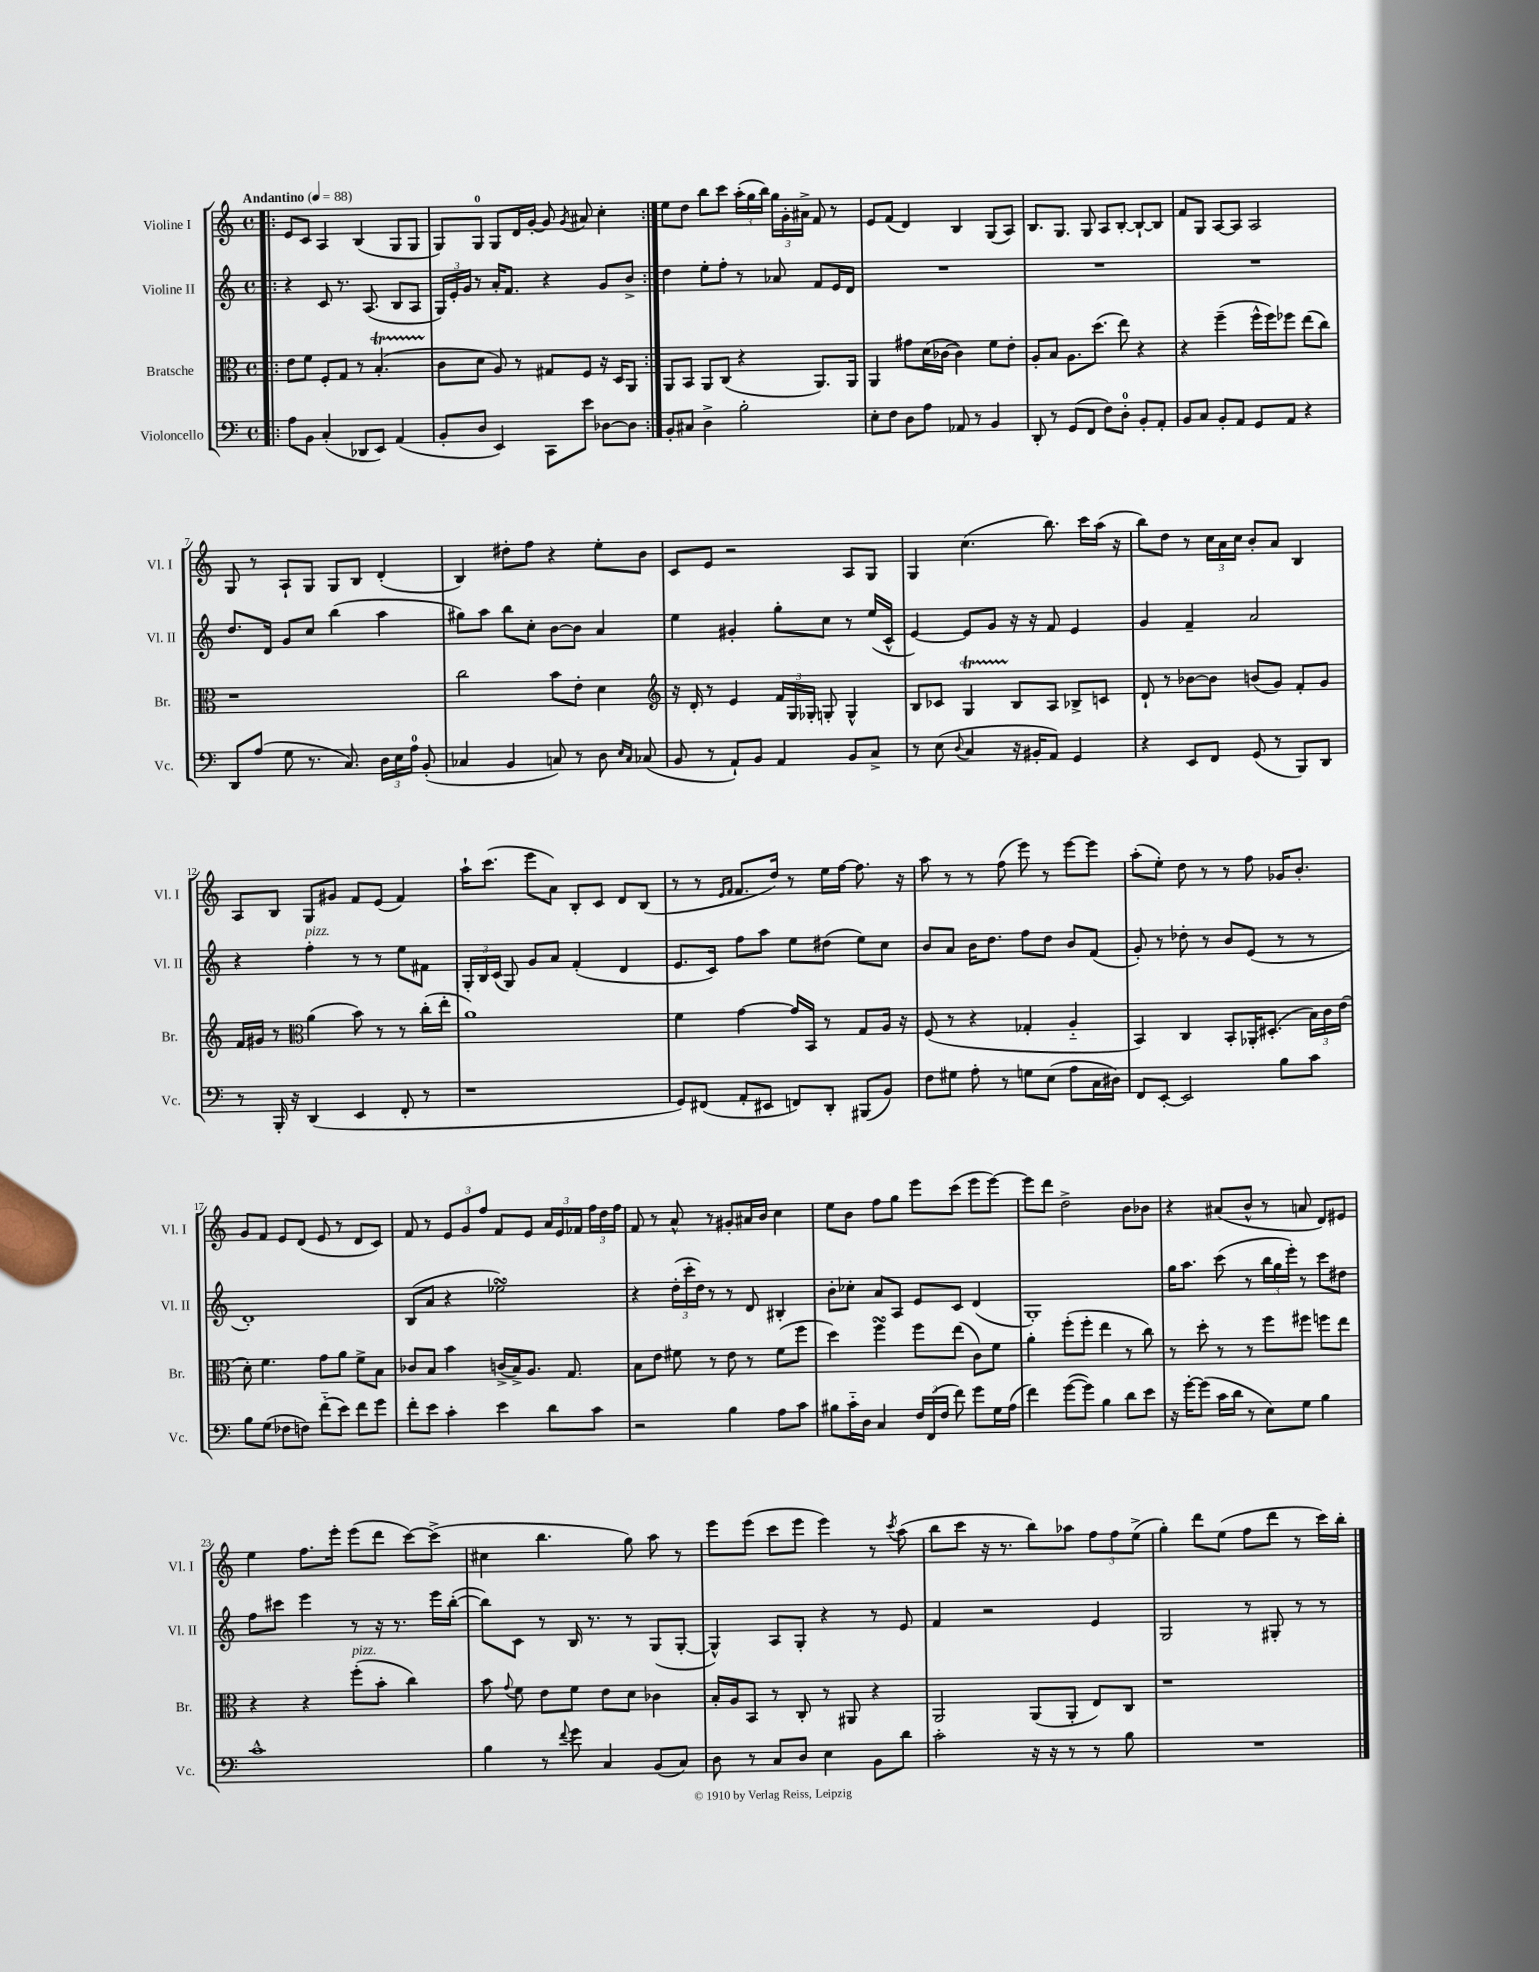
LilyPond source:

<<
\new StaffGroup <<
\new Staff = "s0" \with { instrumentName = "Violine I" shortInstrumentName = "Vl. I" } {
    \clef treble \key c \major \defaultTimeSignature \time 4/4 \tempo "Andantino" 4 = 88
    \autoBeamOff \repeat volta 2 { \bar ".|:" e'8[ c'8] a4 b4( g8[ g8] |
    g8[) g8]-0 g8[ d'16 g'16]~-. g'8 \acciaccatura { g'8 } ais'8 c''4-. | }
    e''8[ d''8] b''8[ c'''8] \tuplet 3/2 { a''16[-.( g''16 b''16]) } \tuplet 3/2 { g''16[ g'16-. ais'16]-> } f'8 r8 |
    e'8[ f'8]( d'4) b4 g8[( a8]) |
    b8.[ g8.] g8 a8[ b8]~-. b8[~-! b8] |
    f'8[ g8] a8[~ a8] a2 |
    g8 r8 a8[-! g8] g8[ b8] d'4-.( |
    b4) dis''8[-. f''8] r4 e''8[-. b'8] |
    c'8[ e'8] r2 a8[ g8] |
    g4 c''4.( b''8.) c'''16[ a''16]( r16 |
    b''8[) d''8] r8 \tuplet 3/2 { c''16[ a'16 c''16] } b'8[-. a'8] b4 |
    a8[ b8] g8[ gis'8] f'8[ e'8]( f'4) |
    a''16[-! c'''8.]( e'''8[ a'8]) b8[-. c'8] d'8[ b8]( |
    r8 r8 \grace { e'16[ f'16] } f'8.[ d''16]) r8 e''16[ f''16]~ f''8. r16 |
    a''8 r8 r8 f''8( e'''8) r8 e'''8[~ e'''8] |
    a''8[-.( e''8]-.) d''8 r8 r8 f''8 ges'16[ b'8.]-. |
    g'8[ f'8] e'8[ d'8]( e'8 r8 d'8[ c'8]) |
    f'8 r8 \tuplet 3/2 { e'8[ g'8 f''8] } f'8[ e'8] \tuplet 3/2 { a'16[ e'16 fes'16] } \tuplet 3/2 { f''16[ d''16 f''16] } |
    f'8 r8 a'8-^ r8 gis'8[-. ais'16 b'16] c''4 |
    e''8[ b'8] f''8[ g''8] e'''8[ c'''8]( e'''8[ e'''8]~) |
    e'''8[ d'''8] d''2-> b'8[ bes'8] |
    r4 ais'8[( b'8]-^ r8 a'8 d'8[) eis'8] |
    e''4 f''8.[ e'''16]-. e'''8[( d'''8] c'''8[~) c'''8]->( |
    cis''4 b''4. g''8) a''8 r8 |
    e'''8[ e'''8]( c'''8[ e'''8] e'''4) r8 \acciaccatura { c'''8 } a''8( |
    b''8[ c'''8] r16 r8. b''8[) aes''8] \tuplet 3/2 { f''8[ f''8 e''8]->( } |
    g''4-.) d'''8[ e''8]( f''8[ d'''8] r8 c'''16[) b''16]-. \bar "|." |
}
\new Staff = "s1" \with { instrumentName = "Violine II" shortInstrumentName = "Vl. II" } {
    \clef treble \key c \major \defaultTimeSignature \time 4/4
    \autoBeamOff \repeat volta 2 { \bar ".|:" r4 c'8 r8. a8.( b8[ a8] |
    \tuplet 3/2 { g16[) e'16-. g'16] } r8 a'16[-. f'8.] r4 g'8[ b'8]-> | }
    d''4 e''8[-. f''8]-. r8 aes'8 f'8[ e'16 d'16] |
    R1 |
    R1 |
    R1 |
    d''8.[ d'16] g'8[ c''8] b''4( a''4 |
    gis''8[) a''8] b''8[ c''8]-. b'8[~ b'8] a'4 |
    e''4 gis'4-. g''8[-. c''8] r8 e''16[( c'16]-^ |
    e'4~) e'8[ g'8] r16 r16 f'8 e'4 |
    g'4 f'4-- a'2 |
    r4 f''4-.^\markup { \italic "pizz." } r8 r8 e''8[ fis'8] |
    \tuplet 3/2 { g16[-. b16 c'16]( } g8) g'8[ a'8] f'4-.( d'4 |
    e'8.[ c'16]) f''8[ a''8] e''8[ dis''8]( e''8[) c''8] |
    b'8[ a'8] b'16[ d''8.] f''8[ d''8] b'8[ f'8]( |
    g'8-.) r8 des''8-. r8 b'8[ e'8]( r8 r8 |
    d'1-.) |
    b8[( a'8] r4 ees''2\turn) |
    r4 \tuplet 3/2 { d''16[-.( c'''16-. d''16]) } r8 r8 d'8 bis4-. |
    b'8[-. ces''8]-. a'8[ a8] e'8[ c'8] d'4( |
    g1-.) |
    g''16[ a''8.] c'''8( r8 \tuplet 3/2 { b''16[ g''16 e'''16]-.) } r8 c'''8[ dis''8] |
    f''8[ cis'''8] e'''4 r8 r16 r8. e'''16[ b''16]~-.( |
    b''8[) c'8] r8 b16 r8. r8 g8[( g8]~-. |
    g4-^) a8[ g8]-. r4 r8 e'8 |
    f'4 r2 e'4 |
    g2 r8 gis8-. r8 r8 \bar "|." |
}
\new Staff = "s2" \with { instrumentName = "Bratsche" shortInstrumentName = "Br." } {
    \clef alto \key c \major \defaultTimeSignature \time 4/4
    \autoBeamOff \repeat volta 2 { \bar ".|:" e'8[ f'8] f8[-. g8] r8 b4.-.\startTrillSpan( |
    c'8[\stopTrillSpan d'8] a8) r8 gis8[ f8] r16 d16[ a,8] | }
    a,8[ b,8] a,8[ c8]( r4 a,8.[) a,16] |
    a,4 gis'8[ d'16( ces'16]~ ces'4) f'8[ e'8]-. |
    a8[-. b8] a8.[ d''8.]( e''8) r4 |
    r4 f''4--( f''16[-^ f''16) fes''8] e''8[( c''8]) |
    r1 |
    c''2 b'8[ e'8]-. d'4 |
    \clef treble r16 d'16-. r8 e'4 \tuplet 3/2 { f'16[ g16 ges16]-. } g8-. g4-^ |
    b8[ ces'8] g4\startTrillSpan b8[\stopTrillSpan a8] bes8[-> c'8] |
    d'8-! r8 bes'8[~ bes'8] b'8[( g'8]) f'8[-. g'8] |
    f'16[ gis'16] r8 \clef alto a'4( b'8) r8 r8 c''16[-.( e''16]-. |
    a'1) |
    f'4 g'4~ g'16[ b,16] r8 g8[ a16] r16 |
    f8( r8 r4 ges4-. a4-_ |
    b,4) c4 b,8[-. aes,16-. dis8.]-.( \tuplet 3/2 { b16[) c'16 e'16]( } |
    d'8-.) f'4. g'8[ a'8] f'8[-> b8] |
    ces'8[ b8] b'4 c'16[->( b16->) a8.] g8. |
    b8[ e'8] fis'8 r8 e'8 r8 fis'8[( f''8] |
    d''4) f''4\turn f''8[ e''8]( c'8[) f'8] |
    a'4-. f''8[-.( f''8]-. e''4 r8 c''8) |
    r8 d''8-. r8 r8 f''8[ fis''8] f''8[ e''8] |
    r4 r4 f''8[-.^\markup { \italic "pizz." }( b'8]-. c''4) |
    b'8 \appoggiatura { g'8 } f'8 e'8[ f'8] e'8[ d'8] ces'4 |
    b16[-. a16 b,8] r8 c8-. r8 ais,8 r4 |
    a,2 a,8[( a,8]-. e8[) c8] |
    r1 \bar "|." |
}
\new Staff = "s3" \with { instrumentName = "Violoncello" shortInstrumentName = "Vc." } {
    \clef bass \key c \major \defaultTimeSignature \time 4/4
    \autoBeamOff \repeat volta 2 { \bar ".|:" a8[ b,8] c4-.( des,8[ e,8]) a,4( |
    b,8[-. d8] e,4) c,8[ e'8] des8[~ des8] | }
    b,8[-. cis8] d4-> b2-. |
    e8[-. f8] d8[ a8] aes,8 r8 b,4 |
    d,8-. r8 g,8[( f,8] f8[) d8]-0-. b,8[-. a,8]-. |
    b,8[ c8] b,8[-. a,8] g,8[ a,8] r4 |
    d,8[ a8]( g8 r8. c8.) \tuplet 3/2 { d16[ e16 a16]-0 } b,8-.( |
    ces4 b,4 c8) r8 d8 \grace { e16[ c16] } ces8( |
    b,8 r8 a,8[-!) b,8] a,4 b,8[ c8]-> |
    r8 e8( \appoggiatura { d8 } c4 r16 bis,16[-. a,8]) g,4 |
    r4 e,8[ f,8] g,8( r8 b,,8[) d,8] |
    r8 b,,16-. r16 d,4( e,4 f,8-. r8 |
    r1 |
    g,8[) fis,8]( a,8[-. eis,8] f,8[) d,8]-. bis,,8[( b,8]) |
    f8[ gis8] a8-. r8 g8[ e8]( a8[ c16 dis16]) |
    f,8[ e,8]~-. e,2 b8[ c'8] |
    b8[ g8]( fes8[ f8]) f'8[-_( e'8]) f'8[ g'8] |
    f'8[-. e'8] c'4-. e'4 d'8[ c'8] |
    r2 b4 a8[ c'8] |
    bis8[ c'16-_ d16] c4 \tuplet 3/2 { f16[ f,16( f16] } f'8) g'8[ g16 a16]( |
    f'4) g'8[~( g'8]) b4 d'8[ e'8] |
    r16 g'16[~-. g'8]( c'16[ d'16] r8 e8[) g8] b4 |
    c'1-^ |
    b4 r8 \appoggiatura { f'8 } g'8 c4 b,8[( c8]) |
    d8 r8 c8[ d8] e4 b,8[ d'8] |
    c'2-. r16 r16 r8 r8 b8 |
    R1 \bar "|." |
}
>>
>>
